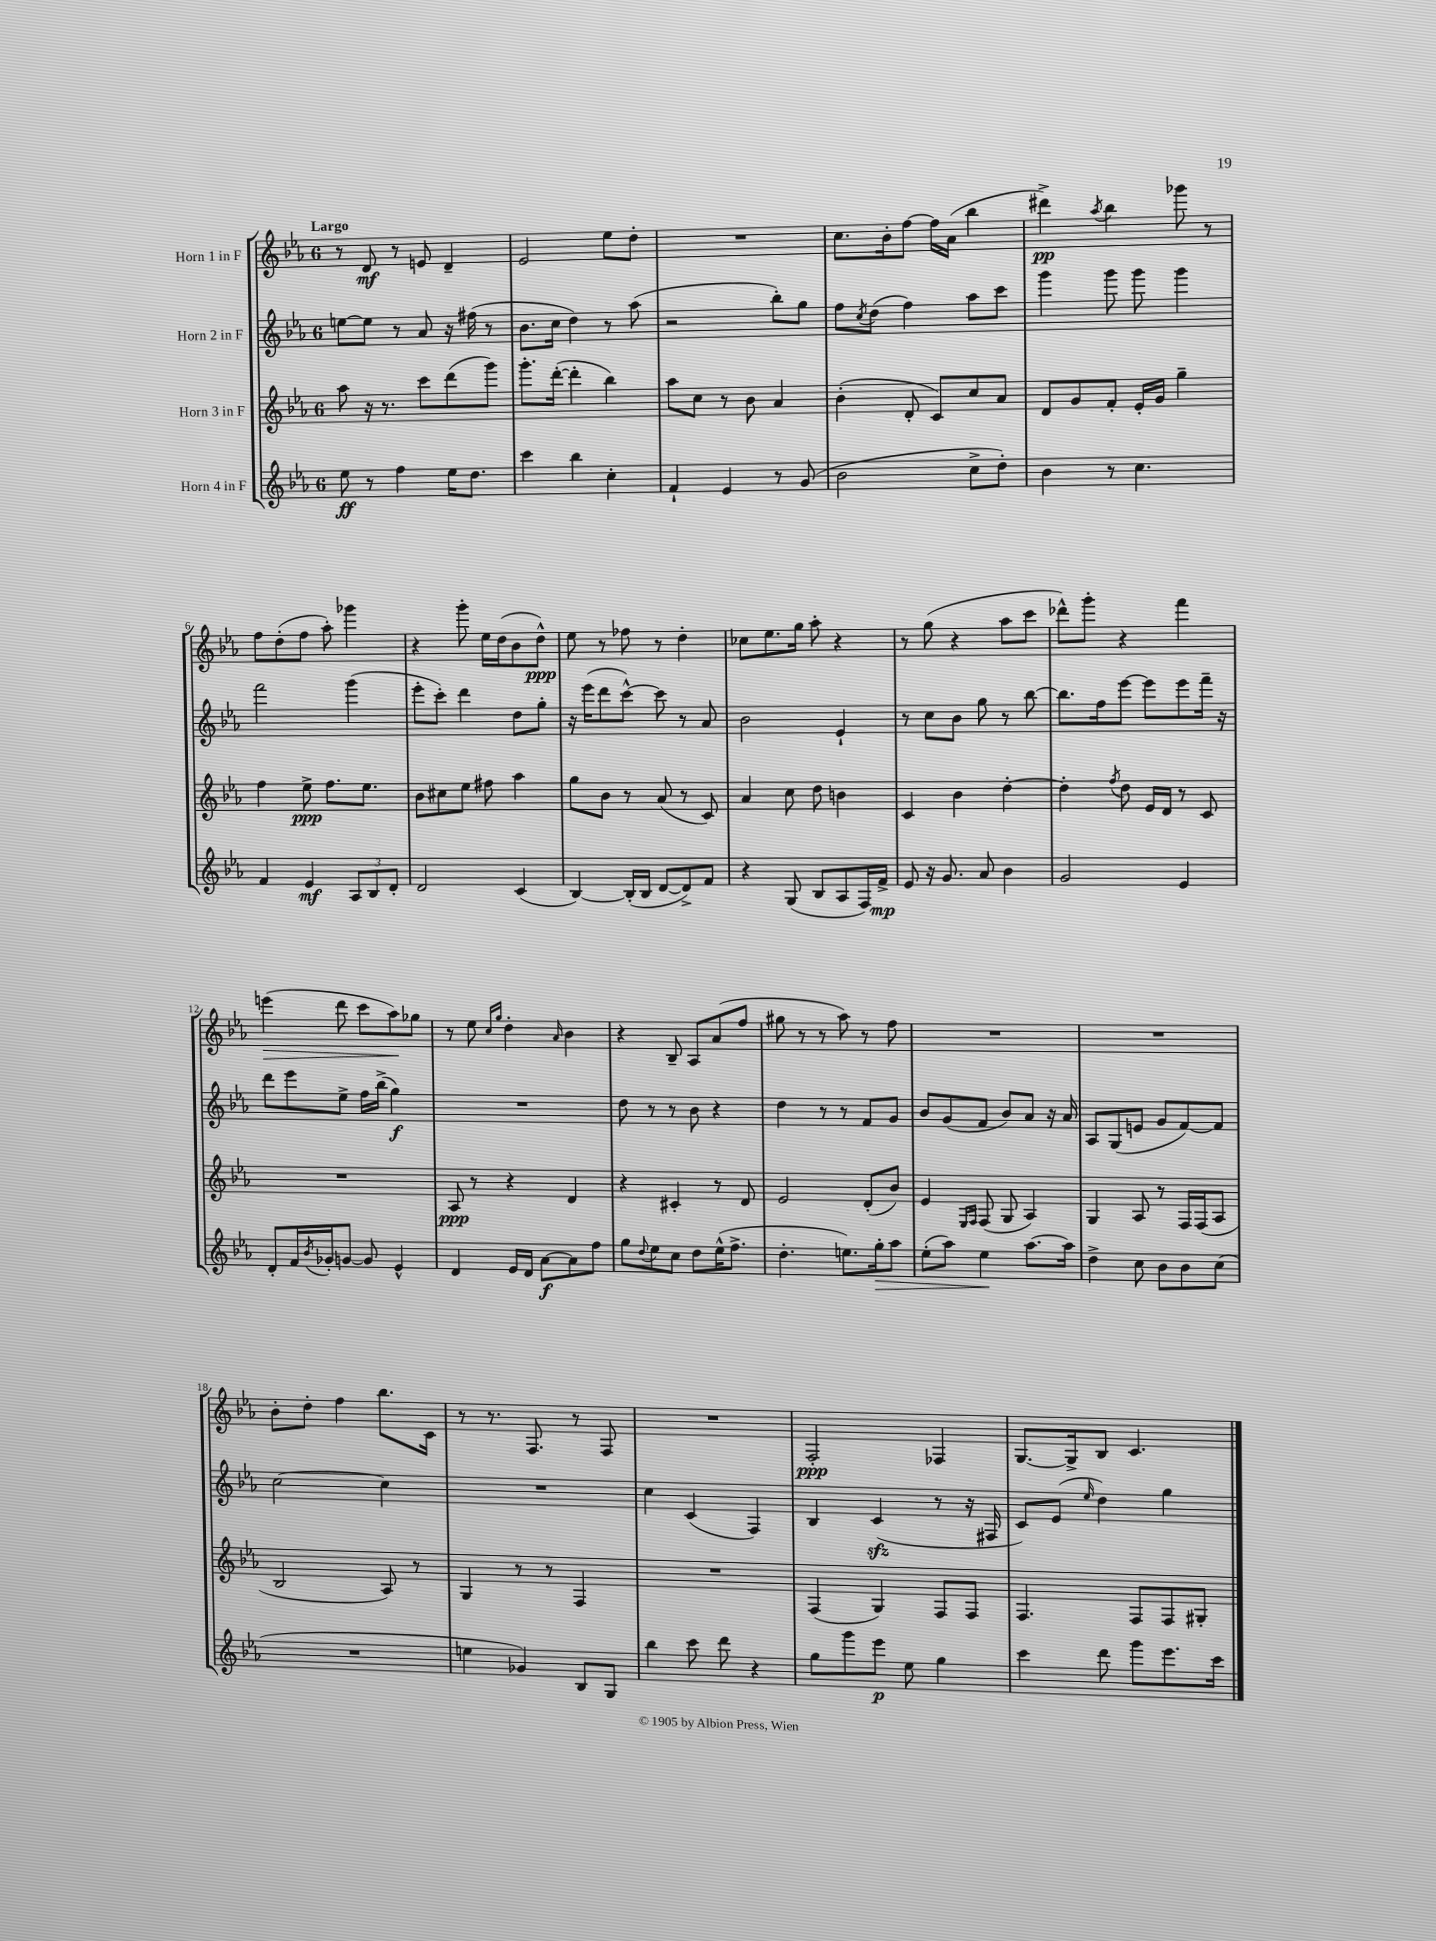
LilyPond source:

<<
\new StaffGroup <<
\new Staff = "s0" \with { instrumentName = "Horn 1 in F" } {
    \clef treble \key ees \major \once \override Staff.TimeSignature.style = #'single-digit \time 6/8 \tempo "Largo"
    r8 d'8\mf r8 e'8 d'4-- |
    ees'2 ees''8 d''8-. |
    R2. |
    c''8. bes'16-. f''8~ f''16 aes'16( bes''4 |
    dis'''4->\pp) \acciaccatura { aes''8 } bes''4 ges'''8 r8 |
    f''8 d''8-.( f''8 aes''8-.) ges'''4 |
    r4 g'''8-. ees''16 d''16( bes'8 d''8-^\ppp) |
    ees''8 r8 fes''8 r8 d''4-. |
    ces''8 ees''8. g''16 aes''8-. r4 |
    r8 g''8( r4 aes''8 c'''8 |
    des'''8-^) g'''8-. r4 f'''4 |
    e'''4\>( d'''8 c'''8 aes''8\!) ges''8 |
    r8 ees''8 \grace { c''16 g''16 } d''4-. \grace { aes'16 } bes'4 |
    r4 bes8-- aes8 aes'8( f''8 |
    gis''8 r8 r8 aes''8) r8 f''8 |
    R2. |
    R2. |
    bes'8-. d''8-. f''4 bes''8. c'16 |
    r8 r8. f8. r8 f8 |
    R2. |
    f2-.\ppp fes4 |
    g8.~ g16-> bes8 c'4. \bar "|." |
}
\new Staff = "s1" \with { instrumentName = "Horn 2 in F" } {
    \clef treble \key ees \major \once \override Staff.TimeSignature.style = #'single-digit \time 6/8
    e''8~ e''8 r8 aes'8 r16 fis''16( r8 |
    bes'8. c''16 d''4) r8 aes''8( |
    r2 bes''8-.) g''8 |
    f''8 \acciaccatura { c''8 } d''8( f''4) aes''8 c'''8 |
    g'''4 g'''8 g'''8 g'''4 |
    f'''2 g'''4( |
    ees'''8-. c'''8-.) d'''4 d''8 g''8-. |
    r16 ees'''16( d'''8 c'''8~-^) c'''8 r8 aes'8 |
    bes'2 ees'4-! |
    r8 c''8 bes'8 g''8 r8 bes''8~ |
    bes''8. f''16 ees'''8~ ees'''8 ees'''8 f'''16-- r16 |
    d'''8 ees'''8 ees''8-> f''16 bes''16->( g''4\f) |
    R2. |
    d''8 r8 r8 bes'8 r4 |
    d''4 r8 r8 f'8 g'8 |
    bes'8 g'8( f'8 bes'8) aes'8 r16 aes'16 |
    aes8 g8( e'8 g'8 f'8~) f'8 |
    c''2~ c''4 |
    R2. |
    c''4 c'4( f4) |
    bes4 c'4\sfz( r8 r16 fis16 |
    c'8) ees'8( \grace { ees''16 } d''4) g''4 \bar "|." |
}
\new Staff = "s2" \with { instrumentName = "Horn 3 in F" } {
    \clef treble \key ees \major \once \override Staff.TimeSignature.style = #'single-digit \time 6/8
    aes''8 r16 r8. c'''8 d'''8( g'''8) |
    g'''8.-. d'''16~-.( d'''4-. bes''4) |
    aes''8 c''8 r8 bes'8 aes'4 |
    bes'4-.( d'8-. c'8) c''8 aes'8 |
    d'8 g'8 f'8-. ees'16-. g'16 g''4-- |
    f''4 ees''8->\ppp f''8. ees''8. |
    bes'8 cis''8 ees''8 fis''8 aes''4 |
    g''8 bes'8 r8 aes'8( r8 c'8) |
    aes'4 c''8 d''8 b'4 |
    c'4 bes'4 d''4~-. |
    d''4-. \acciaccatura { f''8 } d''8 ees'16 d'16 r8 c'8 |
    R2. |
    aes8\ppp r8 r4 d'4 |
    r4 cis'4-. r8 d'8 |
    ees'2 d'8-.( bes'8) |
    ees'4 \grace { ees16 f16 } f8( g8 aes4) |
    g4 aes8 r8 f16 f16( aes8 |
    bes2 aes8) r8 |
    g4 r8 r8 f4 |
    R2. |
    f4( g4) f8 f8 |
    f4. f8 f8 gis8-. \bar "|." |
}
\new Staff = "s3" \with { instrumentName = "Horn 4 in F" } {
    \clef treble \key ees \major \once \override Staff.TimeSignature.style = #'single-digit \time 6/8
    ees''8\ff r8 f''4 ees''16 d''8. |
    c'''4 bes''4 c''4-. |
    f'4-! ees'4 r8 g'8( |
    bes'2 c''8-> d''8-.) |
    bes'4 r8 c''4. |
    f'4 ees'4\mf \tuplet 3/2 { aes8 bes8 d'8-. } |
    d'2 c'4( |
    bes4~) bes16-.( bes16 d'8~ d'8->) f'8 |
    r4 g8( bes8 aes8 f16) f'16->\mp |
    ees'8 r16 g'8. aes'8 bes'4 |
    g'2 ees'4 |
    d'8-. f'16 \acciaccatura { bes'8 } ges'16-. g'8~ g'8 ees'4-^ |
    d'4 ees'16 d'16 aes'8~\f aes'8 f''8 |
    g''8 \appoggiatura { d''8 } ees''8 c''8 d''8 ees''16-^( f''8.-> |
    d''4.-. e''8.) g''16-.\> aes''8 |
    ees''8-.( aes''8) ees''4\! aes''8.~ aes''16 |
    d''4-> c''8 bes'8 bes'8 c''8( |
    R2. |
    e''4 ges'4) bes8 g8 |
    bes''4 c'''8 d'''8 r4 |
    g''8 g'''8 ees'''8\p ees''8 g''4 |
    c'''4 d'''8 g'''8 ees'''8. c'''16 \bar "|." |
}
>>
>>
